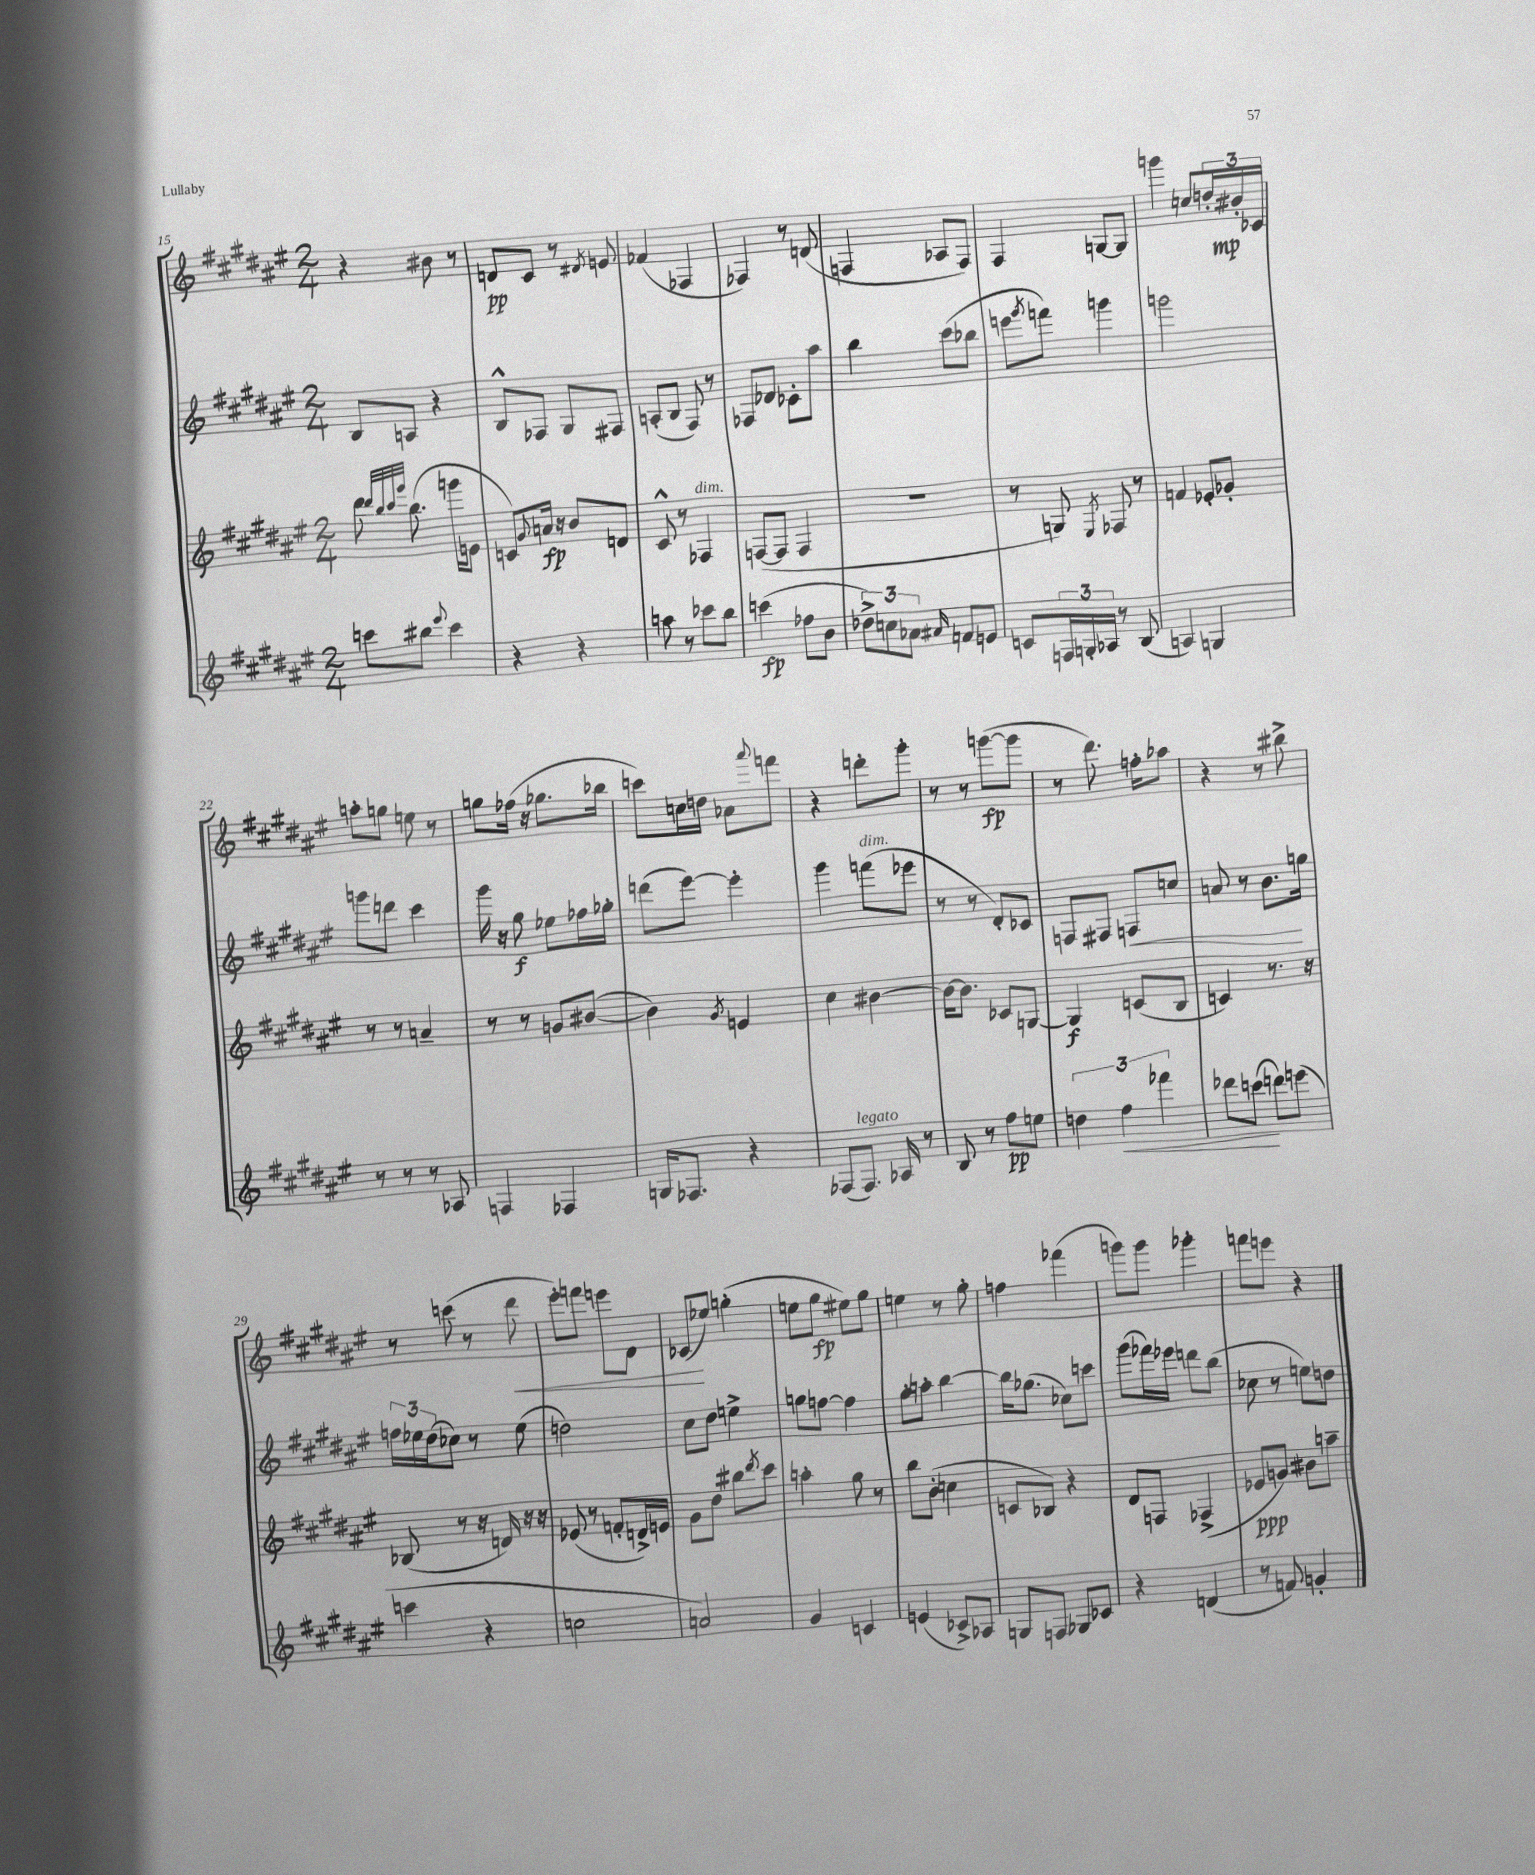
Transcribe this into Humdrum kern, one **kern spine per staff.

**kern	**kern	**kern	**kern
*staff4	*staff3	*staff2	*staff1
*clefG2	*clefG2	*clefG2	*clefG2
*k[f#c#g#d#a#e#]	*k[f#c#g#d#a#e#]	*k[f#c#g#d#a#e#]	*k[f#c#g#d#a#e#]
*M2/4	*M2/4	*M2/4	*M2/4
8ccc	8ddd#	8B	4r
.	32qqddd#	.	.
.	32qqbb	.	.
.	32qqccc#	.	.
.	32qqggg#	.	.
8bb#	(8.bb	8A	.
8qqeee#	.	.	.
4ccc	.	4r	8b#
.	16ggg	.	.
.	8e	.	8r
=	=	=	=
4r	8c)	8B^^	8d
.	8qqg#	.	.
.	16a	8F-	8c#
.	16r	.	.
4r	8b	8G#	8r
.	.	.	8qd#
.	8d	8F#	8e
=	=	=	=
8aa	8c#^^	(8A'	(4f-
8r	8r	8B	.
8ccc-	4F-	8F#)	4F-
8bb	.	8r	.
=	=	=	=
(4ccc	([8F	8F-	4F-)
.	8F]	8d-	.
8ff-	4F	8c-'	8r
8b	.	8aa#	(8d
=	=	=	=
12dd-^)	2r	4bb	4F
12cc	.	.	.
12a-	.	.	.
16qqa#	.	.	.
8f	.	(8ccc#	8A-
8e	.	8bb-	8F)
=	=	=	=
8c	8r	8eee	4F#
.	.	8qggg#	.
24F	8G)	8fff)	.
24G'	.	.	.
24A-	.	.	.
.	8qE#	.	.
8r	8F-	4ggg	[8G
(8B	8r	.	8G]
=	=	=	=
4A)	4f	2ggg	4ggg
4G	8e-'	.	8cc
.	8g-'	.	24dd'
.	.	.	24b#'
.	.	.	24c-
=	=	=	=
8r	8r	8ggg	8aa'
8r	8r	8ddd	8gg
8r	4a~	4ccc#	8ee
8A-	.	.	8r
=	=	=	=
4F	8r	16ggg#	8gg
.	.	16r	.
.	8r	8gg#	(16ff-
.	.	.	16r
4F-	8g	8ee-	8.gg-
.	([8b#	16ff-	.
.	.	16gg-'	16bb-
=	=	=	=
16G	4b#])	(8ddd	8ccc)
8.F-	.	.	.
.	.	[8eee#)	16cc
.	.	.	16dd
.	8qg#	.	.
4r	4e	4eee#']	8a-
.	.	.	8qqaaa#
.	.	.	8fff
=	=	=	=
(8F-	4cc#	4ggg#	4r
8.F-)	.	.	.
.	[4b#	(8fff	8ddd'
16A-	.	.	.
8r	.	8eee-	8ggg#'
=	=	=	=
8B	16b#_	8r	8r
.	8.b#]	.	.
8r	.	8r	8r
8ff#	8c-	8d#')	([8ggg
8ee	[8G	8c-	8ggg]
=	=	=	=
6dd	4G]	8F	8r
.	.	8F#	8.ddd#)
6ff#	.	.	.
.	(8c	8F	.
.	.	.	16ff'
6fff-	.	.	.
.	8B	8cc	8aa-
=	=	=	=
8ddd-	4c)	8a	4r
(8ccc	.	8r	.
8ddd)	8.r	8.b	8r
(8eee	.	.	8bb#^
.	16r	16gg	.
=	=	=	=
4ccc	(8B-	24ff	8r
.	.	24ee-	.
.	.	(24dd#	.
.	8r	8cc-)	(8ccc
4r	16r	8r	8r
.	16d)	.	.
.	16r	(8ee-	8ddd#
.	16r	.	.
=	=	=	=
2cc	(8e-	2dd)	8eee#')
.	8r	.	8fff
.	8f'	.	8eee
.	16d^)	.	8d#
.	16e	.	.
=	=	=	=
2a)	8g#	8cc#	(8c-
.	8dd#	8dd#	8ee-)
.	8bb#	4ee^	(4gg'
.	8qddd#	.	.
.	8ccc#	.	.
=	=	=	=
4g#	4aa'	8gg	8ee
.	.	[8ff	8gg#
4c	8gg#	4ff]	8ee#)
.	8r	.	8gg#
=	=	=	=
(4e	8bb	8gg#'	4ee
.	(8b'	8aa'	.
8c-^)	4cc	[4bb	8r
8A-	.	.	8gg#'
=	=	=	=
8G	8c	16bb]	4ff
.	.	(8.gg-	.
8F	8B-)	.	.
8G-	4r	8cc-)	(4fff-
8c-	.	8ccc	.
=	=	=	=
4r	8d#	(8ggg#	8ggg)
.	8F	16fff-)	8ggg
.	.	16eee-	.
(4d	(4F-^	8ddd	4ggg-'
.	.	(8bb	.
=	=	=	=
8r	8e-	8cc-	8fff
8f)	8g)	8r	8eee
4g'	8b#	8ee)	4r
.	8aa~	8dd	.
==	==	==	==
*-	*-	*-	*-
